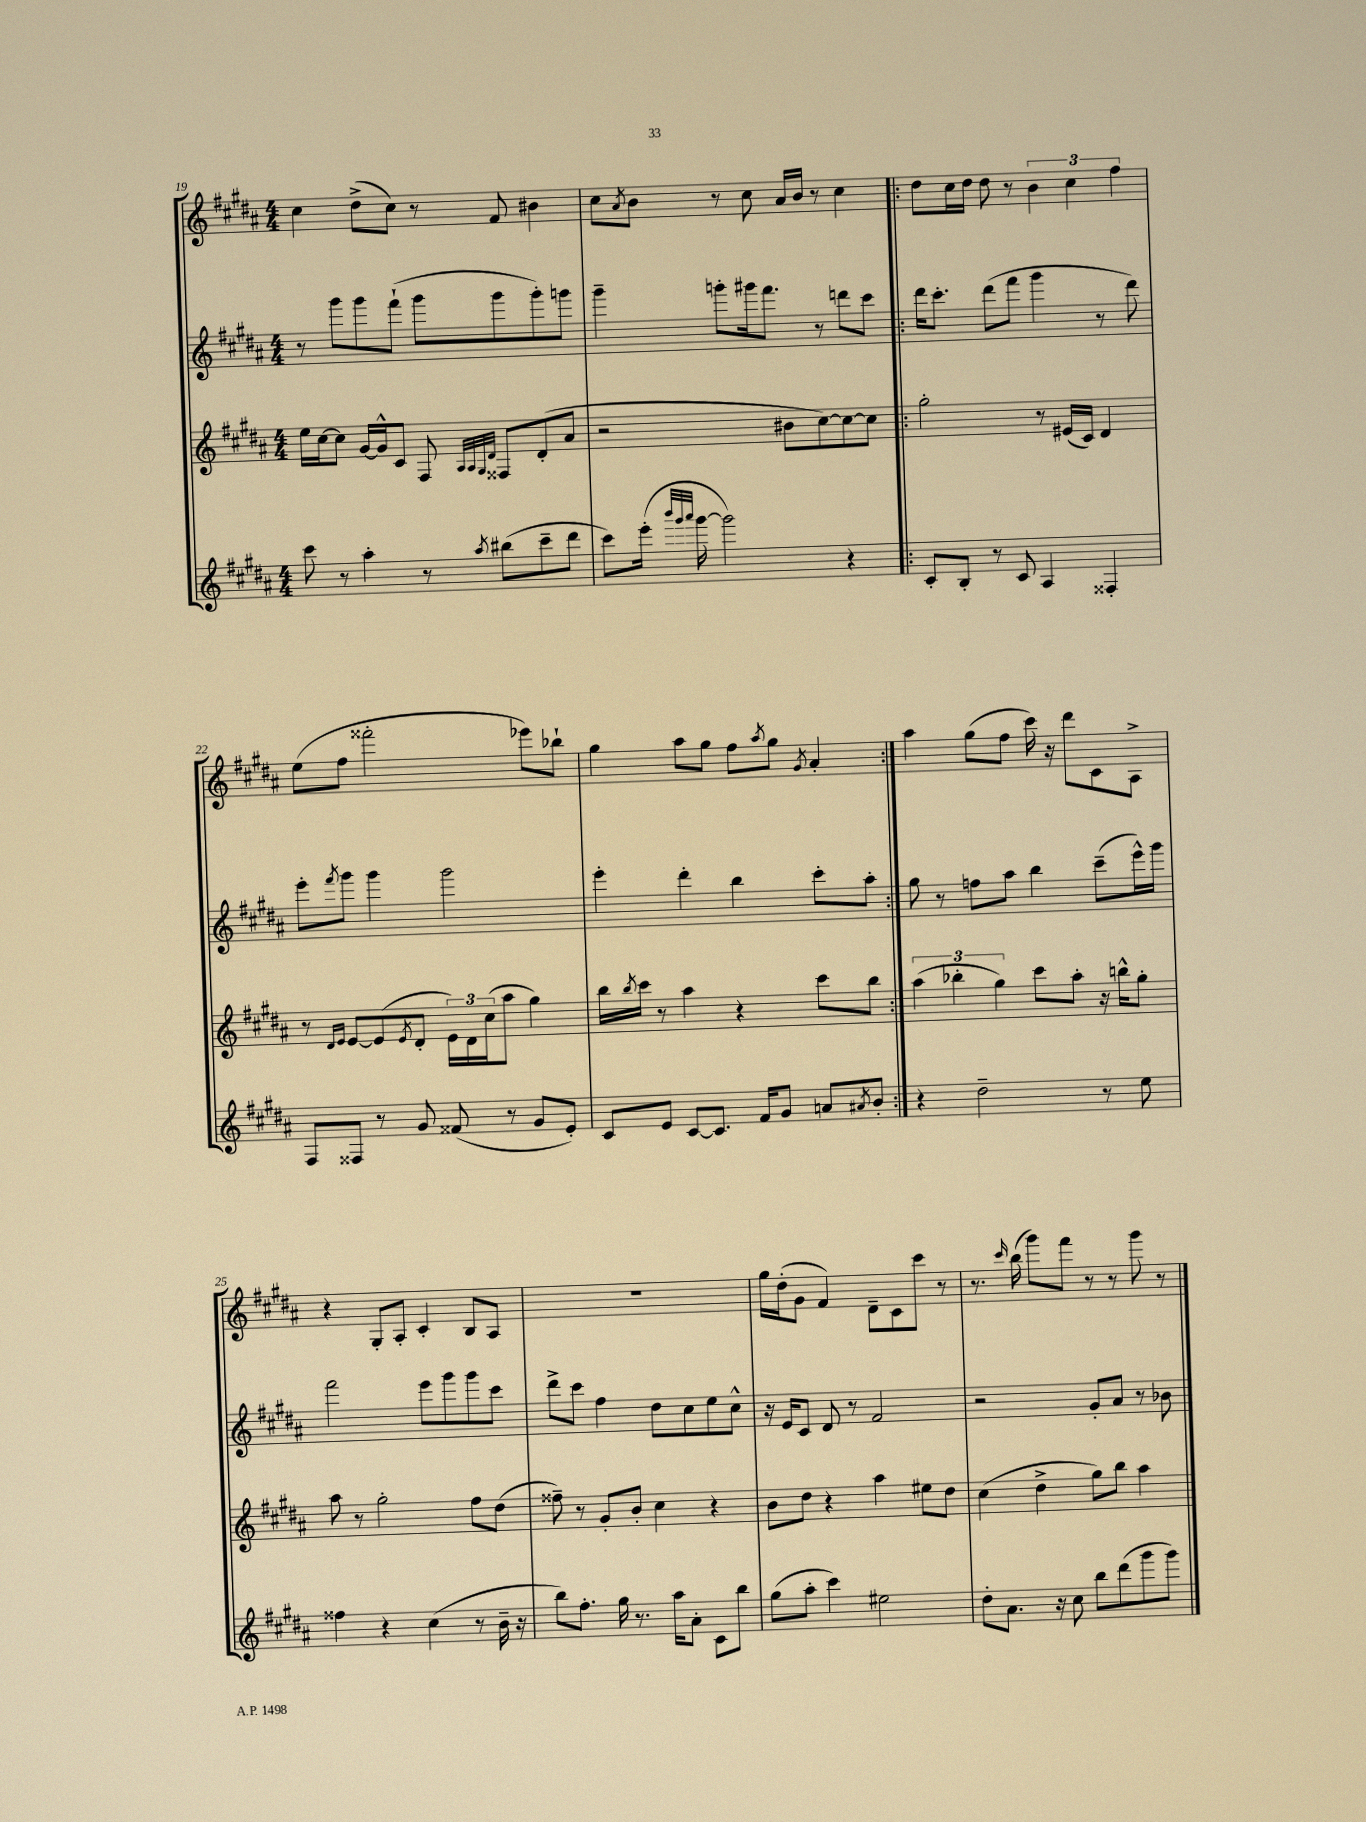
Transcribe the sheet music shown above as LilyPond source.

<<
\new StaffGroup <<
\new Staff = "s0" {
    \clef treble \key b \major \numericTimeSignature \time 4/4
    cis''4 dis''8->( cis''8) r8 fis'8 bis'4 |
    cis''8 \acciaccatura { ais'8 } b'8 r8 cis''8 ais'16 b'16 r8 cis''4 |
    \repeat volta 2 { dis''8 cis''16 dis''16 dis''8 r8 \tuplet 3/2 { b'4 cis''4 fis''4 } |
    e''8( fis''8 fisis'''2-. ees'''8) bes''8-! |
    gis''4 ais''8 gis''8 fis''8 \acciaccatura { ais''8 } gis''8 \acciaccatura { gis'8 } ais'4-. | }
    ais''4 gis''8( fis''8 cis'''16) r16 dis'''8 cis'8 ais8-> |
    r4 gis8-. ais8-. cis'4-. b8 ais8 |
    R1 |
    gis''16 dis''16-.( gis'8 fis'4) dis'8-- cis'8 cis'''8 r8 |
    r8. \grace { cis'''16 } b''16( gis'''8) fis'''8 r8 r8 gis'''8 r8 \bar "|." |
}
\new Staff = "s1" {
    \clef treble \key b \major \numericTimeSignature \time 4/4
    r8 gis'''8 gis'''8 fis'''8-!( gis'''8 gis'''8 gis'''8-.) g'''8 |
    gis'''4-- g'''8-. gis'''16 fis'''8. r8 d'''8 cis'''8 |
    \repeat volta 2 { dis'''16 cis'''8.-. dis'''8( fis'''8 gis'''4 r8 dis'''8) |
    e'''8-. \acciaccatura { fis'''8 } gis'''8 gis'''4 gis'''2 |
    e'''4-. dis'''4-. b''4 cis'''8-. ais''8-. | }
    gis''8 r8 f''8 ais''8 b''4 cis'''8--( e'''16-^) gis'''16 |
    fis'''2 e'''8 gis'''8 gis'''8 cis'''8 |
    dis'''8-> cis'''8 fis''4 dis''8 cis''8 e''8 cis''8-^ |
    r16 e'16 cis'8 dis'8 r8 fis'2 |
    r2 gis'8-. ais'8 r8 bes'8 \bar "|." |
}
\new Staff = "s2" {
    \clef treble \key b \major \numericTimeSignature \time 4/4
    e''16 cis''16~ cis''8 gis'16~ gis'16-^ cis'8 fis8 \grace { ais32 ais32 gis32 dis'32 } fisis8 dis'8-.( ais'8 |
    r2 bis'8 cis''8~) cis''8~ cis''8 |
    \repeat volta 2 { gis''2-. r8 eis'16( cis'16) dis'4 |
    r8 \grace { dis'16 e'16 } e'8~ e'8( \acciaccatura { e'8 } dis'8-. \tuplet 3/2 { e'16) dis'16 cis''16( } ais''8 gis''4) |
    b''16 \acciaccatura { b''8 } cis'''16 r8 ais''4 r4 cis'''8 b''8 | }
    \tuplet 3/2 { ais''4( bes''4-. gis''4) } cis'''8 ais''8-. r16 b''16-^ gis''8-. |
    ais''8 r8 gis''2-. fis''8 dis''8( |
    fisis''8--) r8 gis'8-. b'8-. cis''4 r4 |
    b'8 dis''8 r4 ais''4 eis''8 dis''8 |
    cis''4( dis''4-> gis''8) b''8 ais''4 \bar "|." |
}
\new Staff = "s3" {
    \clef treble \key b \major \numericTimeSignature \time 4/4
    cis'''8 r8 ais''4-. r8 \acciaccatura { ais''8 } bis''8( cis'''8-- dis'''8 |
    cis'''8) e'''16-.( \grace { b'''32 gis'''32 ais'''32 } gis'''16~ gis'''2) r4 |
    \repeat volta 2 { cis'8-. b8-. r8 cis'8 ais4 fisis4-. |
    fis8 fisis8 r8 gis'8 fisis'8( r8 gis'8 e'8-.) |
    cis'8 e'8 cis'8~ cis'8. fis'16 gis'8 a'8 \acciaccatura { ais'8 } b'8-. | }
    r4 dis''2-- r8 e''8 |
    fisis''4 r4 cis''4( r8 b'16-- r16 |
    b''8) fis''8.-. gis''16 r8. ais''16 ais'8-. cis'8 b''8 |
    gis''8( ais''8-. cis'''4) eis''2 |
    dis''8-. ais'8. r16 cis''8 b''8 dis'''8( gis'''8 gis'''8) \bar "|." |
}
>>
>>
\layout { \context { \Score currentBarNumber = #19 } }
